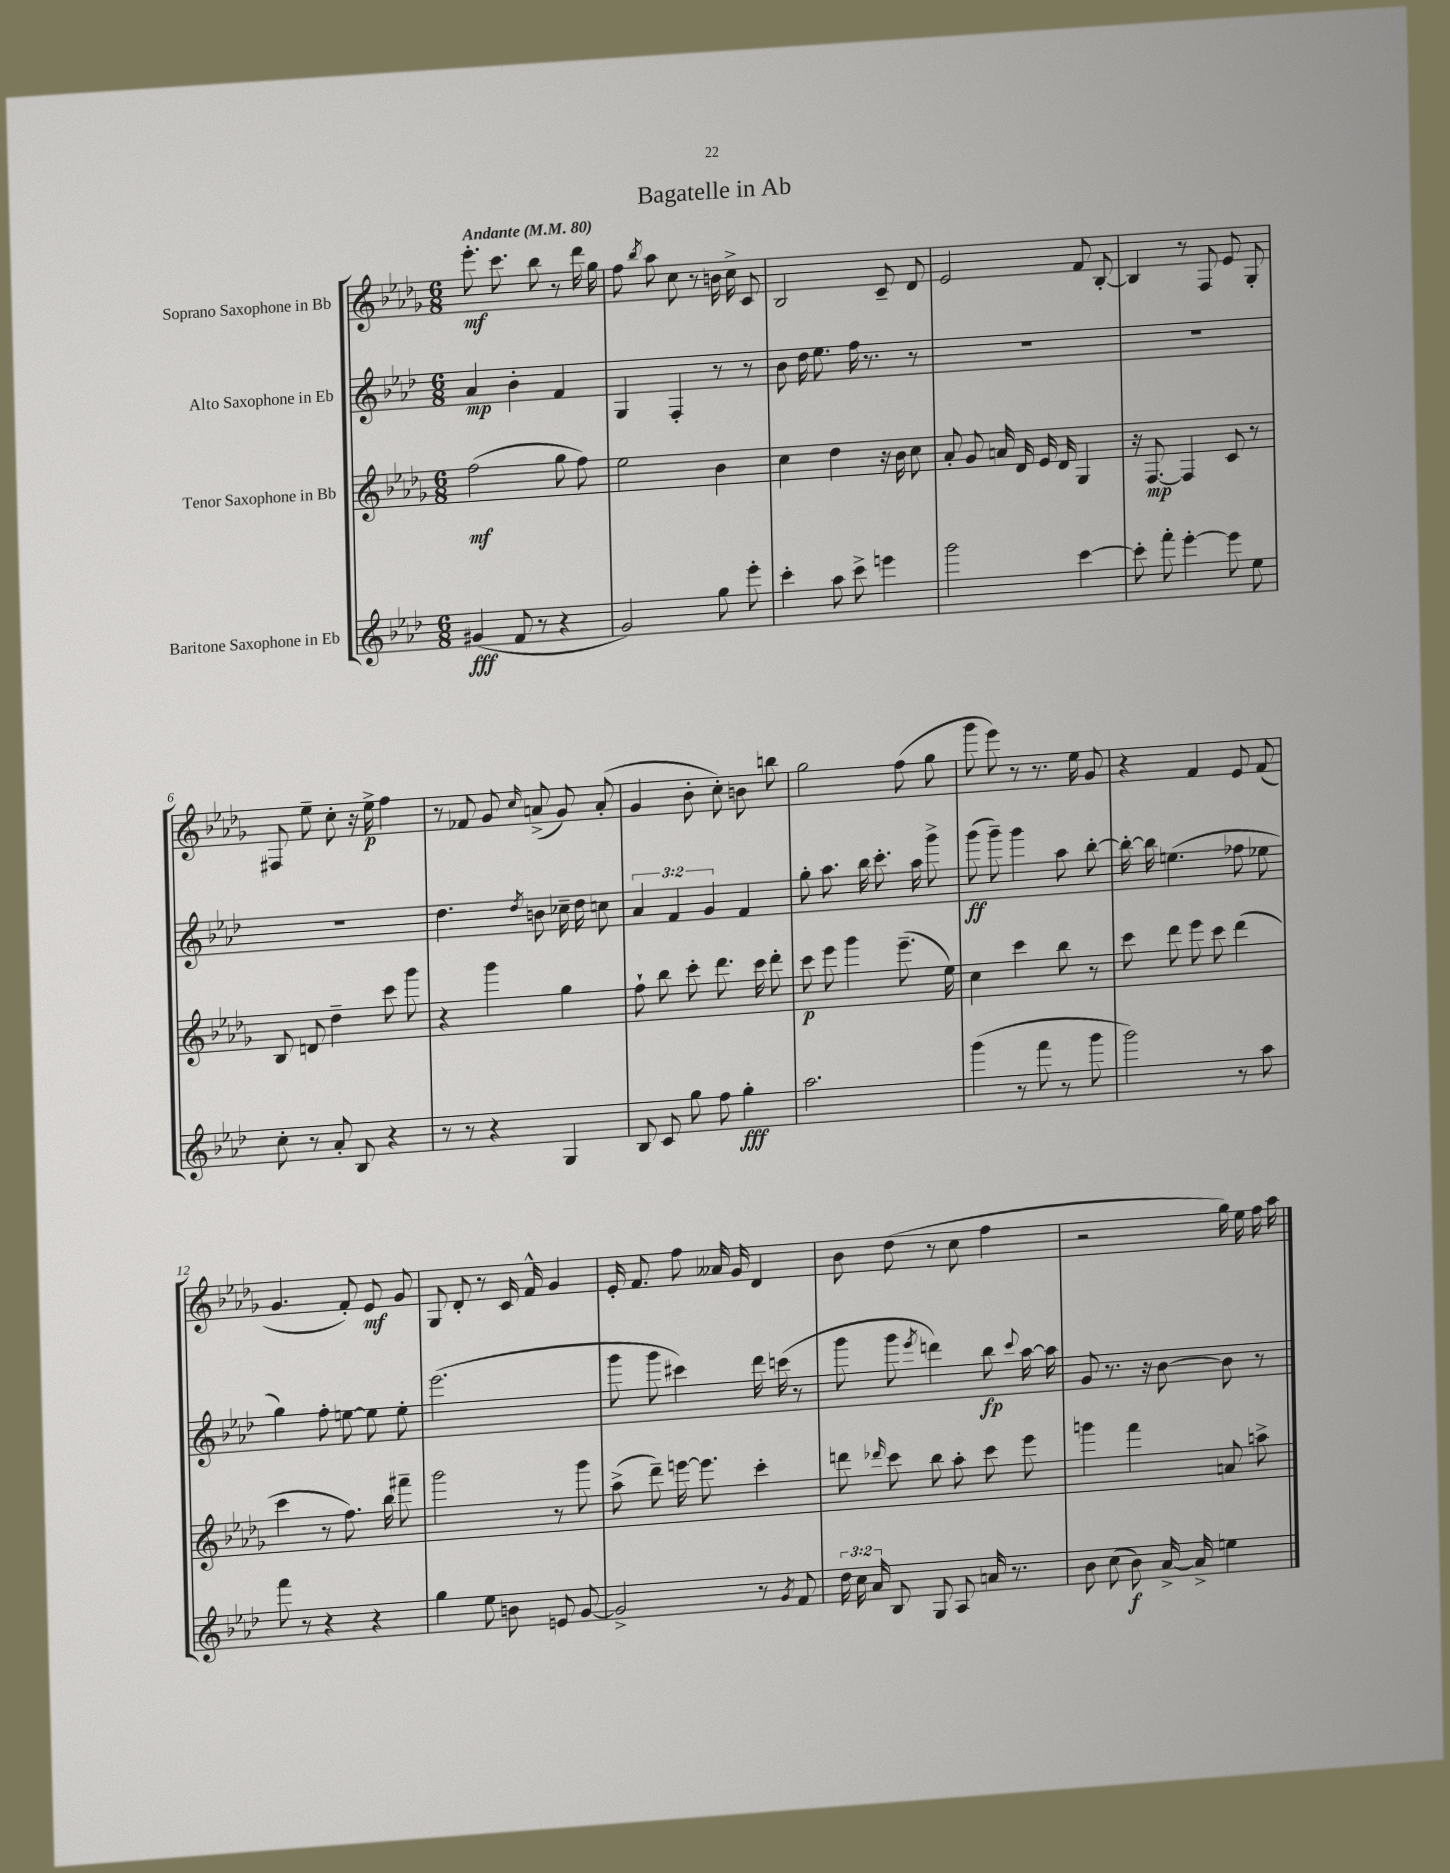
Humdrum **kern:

**kern	**kern	**kern	**kern
*staff4	*staff3	*staff2	*staff1
*clefG2	*clefG2	*clefG2	*clefG2
*k[b-e-a-d-]	*k[b-e-a-d-g-]	*k[b-e-a-d-]	*k[b-e-a-d-g-]
*M6/8	*M6/8	*M6/8	*M6/8
*MM80	*MM80	*MM80	*MM80
(4g#	(2ff	4a-	8.eee-'
.	.	.	8.ccc
8f	.	4b-'	.
8r	.	.	8bb-
4r	8gg-	4f	8r
.	8ff)	.	16ddd-
.	.	.	16gg-
=	=	=	=
2g)	2ee-	4G	8ff
.	.	.	8qbb-
.	.	.	8aa-
.	.	4F'	8cc
.	.	.	8r
8gg	4b-	8r	16b
.	.	.	16cc^
8eee-'	.	8r	8c
=	=	=	=
4ccc'	4cc	8b-	2B-
.	.	16dd-	.
.	.	8.ee-	.
8aa-	4dd-	.	.
8ccc^	.	16ff	.
.	.	8.r	.
4eee	16r	.	8c~
.	16b-	.	.
.	8cc	8r	8d-
=	=	=	=
2ggg	8a-'	2.r	2e-
.	8g-	.	.
.	16a	.	.
.	16d-	.	.
.	16e-	.	.
.	16d-	.	.
[4ccc	4G-	.	8f
.	.	.	[8B-'
=	=	=	=
8ccc']	16r	2.r	4B-]
.	[8.F	.	.
8fff'	.	.	.
[4eee-'	4F]	.	8r
.	.	.	8F
8eee-]	8c	.	8e-
8ee-	8r	.	8G-'
=	=	=	=
8cc'	8B-	2.r	8F#
8r	8d	.	8ee-~
8a-'	4dd-~	.	8cc'
8B-	.	.	16r
.	.	.	16ee-^
4r	8ccc	.	4ff
.	8ggg-	.	.
=	=	=	=
8r	4r	4.dd-	8r
8r	.	.	8f-
4r	4ggg-	.	8g-
.	.	8qdd-	16qqcc
.	.	8b	(8a^
4G	4gg-	16cc-~	8g-)
.	.	16dd-	.
.	.	8cc	(8a'
=	=	=	=
8B-	8ff`	6a-	4g-
8c	8bb-	.	.
.	.	6f	.
8gg	8ccc'	.	8b-'
.	.	6g	.
8ff	8.ddd-	.	8cc')
4gg'	.	4f	8b
.	16ccc	.	.
.	8ddd-'	.	8bb
=	=	=	=
2.aa-	8ccc	8gg'	2gg-
.	8eee-	8.aa-	.
.	4ggg-	.	.
.	.	16bb-	.
.	.	8.ccc'	.
.	(8.eee-~	.	(8ff
.	.	16aa-	.
.	.	8ggg^	8gg-
.	16ee-)	.	.
=	=	=	=
(4ggg	4cc	(8ggg	8ggg-
.	.	8ggg~)	8eee-)
8r	4ccc	4ggg	8r
8fff	.	.	8.r
8r	8bb-	8aa-	.
.	.	.	16ee-
8ggg	8r	[8bb-'	8g-
=	=	=	=
2ggg)	8ccc	16bb-'_	4r
.	.	16bb-]	.
.	8ddd-	(4.ee	.
.	8eee-	.	4f
.	8ccc	.	.
8r	(4ddd-	8ff-	8e-
8aa-	.	8ee-	(8f
=	=	=	=
8fff	4ccc	4gg)	4.g-
8r	.	.	.
4r	8r	8ff'	.
.	8.ff)	[8ee	8f')
4r	.	8ee]	8e-
.	16bb-	.	.
.	8fff#~	8ee'	8g-
=	=	=	=
4gg	2ggg-	(2.eee-	8G-
.	.	.	8d-'
8ee-	.	.	8r
8b	.	.	16c
.	.	.	16f^^
8e	8r	.	4g-
[8g	8ggg-	.	.
=	=	=	=
2g^]	(8aa-^	8ggg	16e-'
.	.	.	8.f
.	8ddd-~)	8ggg	.
.	[16eee	4ccc#)	8ff
.	8.eee]	.	.
.	.	.	16a--
.	.	.	16g-
8r	4ccc'	16ddd-	4d-
.	.	(16ccc	.
8qg	.	.	.
8f	.	8r	.
=	=	=	=
24dd-	8ddd	8ggg	8b-
24cc	.	.	.
24a-	.	.	.
.	16qqddd-	.	.
8B-	8ccc	8ggg	(8dd-
.	.	8qeee-	.
8G	8bb-	4ddd)	8r
8A-	8aa-'	.	8cc
16a	8ccc	8bb-	4ff
8.r	.	.	.
.	.	8qqccc	.
.	8eee-	[16aa-	.
.	.	16aa-]	.
=	=	=	=
8b-	4ggg	8g	2r
(8cc	.	8.r	.
8b-)	4fff	.	.
.	.	16r	.
[16a-^	.	[8b-	.
16a-^]	.	.	.
4ee	8a	8b-]	16gg-)
.	.	.	16ee-
.	8aa^	8r	16ff
.	.	.	16aa-
==	==	==	==
*-	*-	*-	*-
